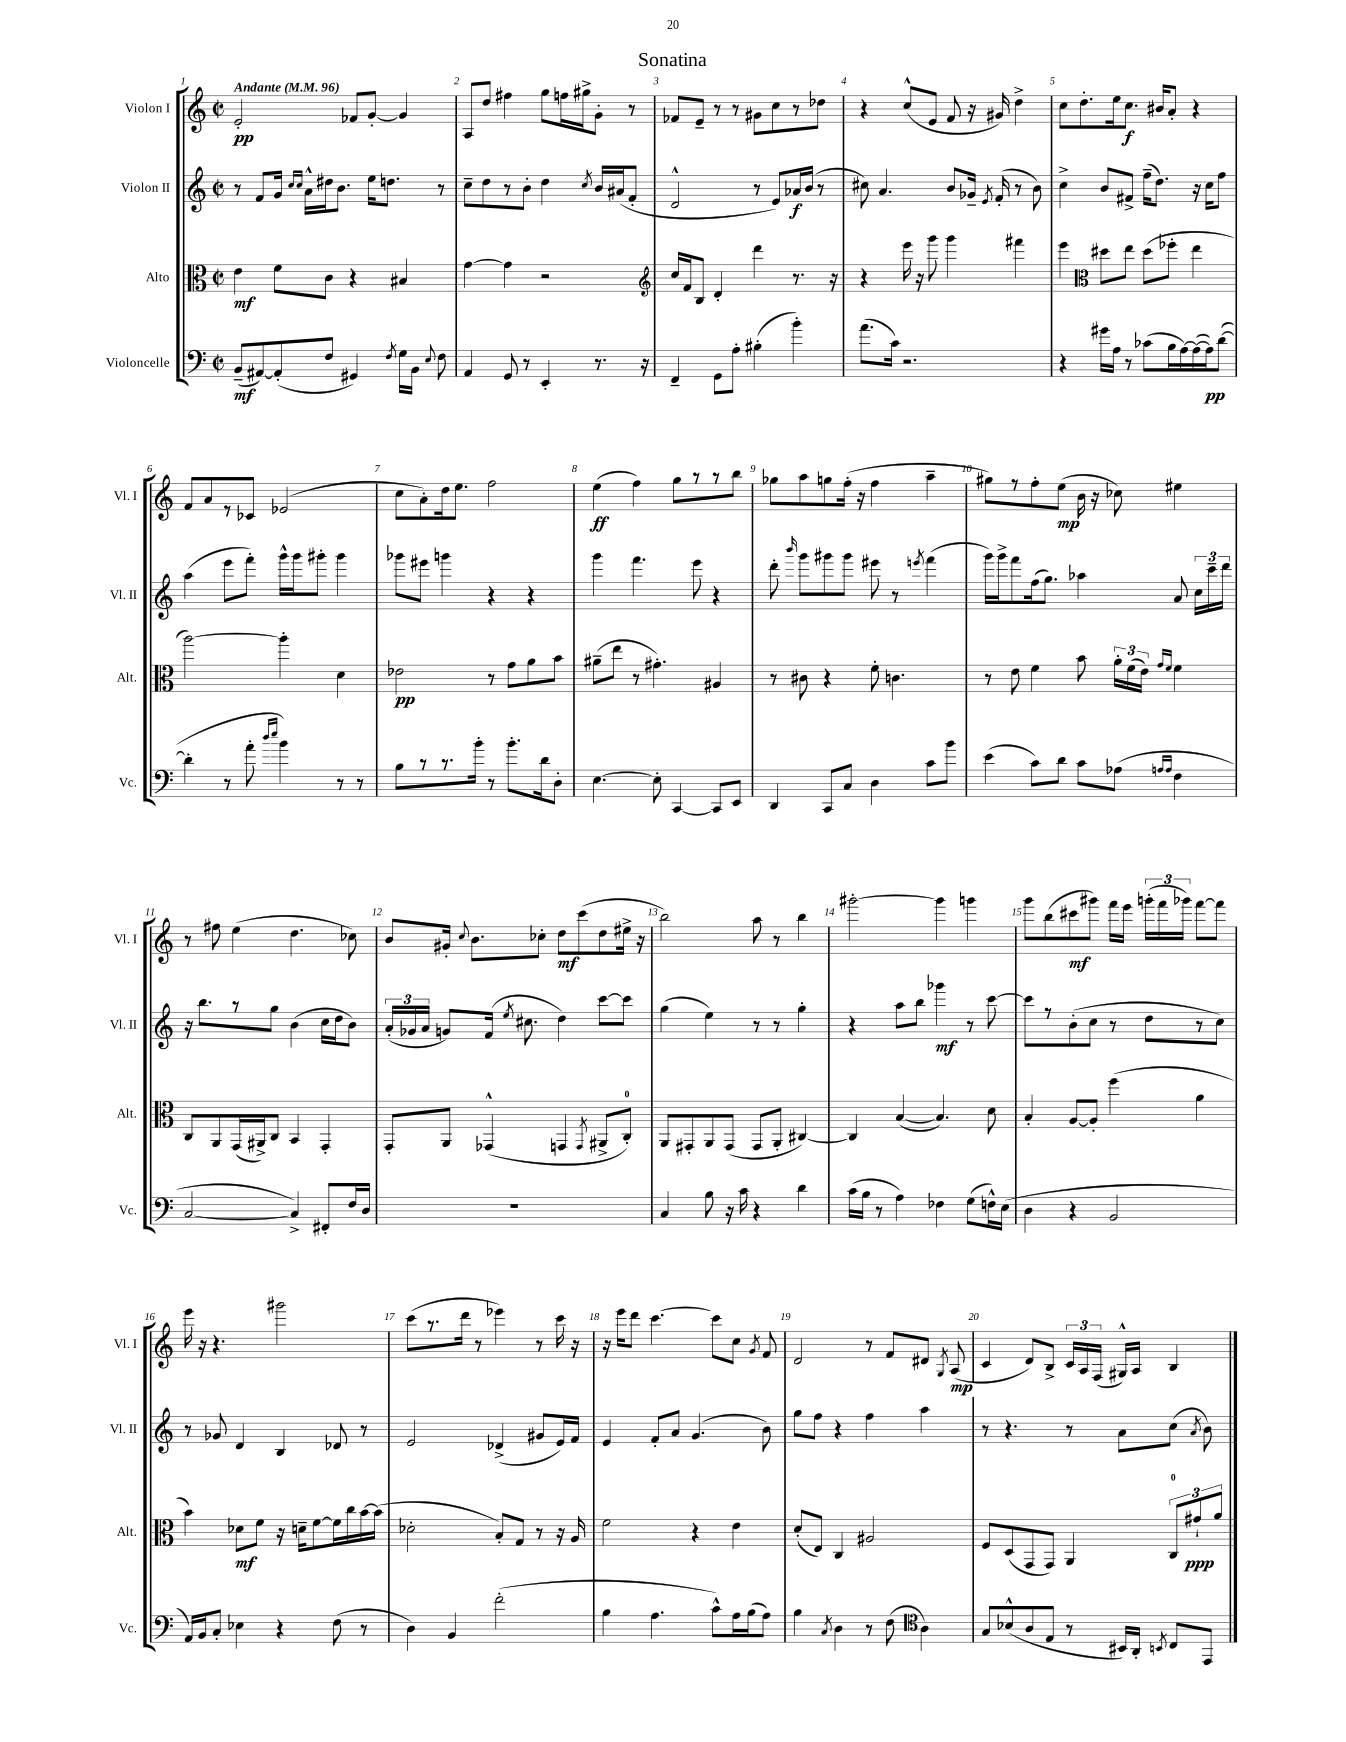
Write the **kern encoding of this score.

**kern	**dynam	**kern	**dynam	**kern	**dynam	**kern	**dynam
*part4	*part4	*part3	*part3	*part2	*part2	*part1	*part1
*staff4	*staff4	*staff3	*staff3	*staff2	*staff2	*staff1	*staff1
*I"Violoncelle	*	*I"Alto	*	*I"Violon II	*	*I"Violon I	*
*I'Vc.	*	*I'Alt.	*	*I'Vl. II	*	*I'Vl. I	*
*clefF4	*	*clefC3	*	*clefG2	*	*clefG2	*
*k[]	*	*k[]	*	*k[]	*	*k[]	*
*M2/2	*	*M2/2	*	*M2/2	*	*M2/2	*
*met(c|)	*	*met(c|)	*	*met(c|)	*	*met(c|)	*
*MM96	*	*MM96	*	*MM96	*	*MM96	*
=1	=1	=1	=1	=1	=1	=1	=1
!	!	!	!	!	!	!LO:TX:a:B:t=Andante	!
(8BB~/L	mf	4e\	mf	8r	.	2e'/	pp
[8AA#X/)	.	.	.	8f/L	.	.	.
(8AA#'/]	.	8f\L	.	16g/Jk	.	.	.
.	.	.	.	16qqcc/LL	.	.	.
.	.	.	.	16qqcc/JJ	.	.	.
.	.	.	.	16a^^\LL	.	.	.
8F/J	.	8c\J	.	16dd#X\J	.	.	.
.	.	.	.	8.b\J	.	.	.
4GG#X/)	.	4r	.	.	.	8f-X/L	.
.	.	.	.	16ee\KL	.	[8g'/J	.
.	.	.	.	8.ddn\J	.	.	.
8qF/	.	.	.	.	.	.	.
16G\LL	.	4B#X/	.	.	.	4g/]	.
16BB\JJ	.	.	.	.	.	.	.
8qqE/	.	.	.	.	.	.	.
8F\	.	.	.	8r	.	.	.
=2	=2	=2	=2	=2	=2	=2	=2
4AA/	.	[4g\	.	8cc~\L	.	8A/L	.
.	.	.	.	8dd\	.	8dd/J	.
8GG/	.	4g\]	.	8r	.	4ff#X\	.
8r	.	.	.	8b'\J	.	.	.
4EE'/	.	2r	.	4dd\	.	8gg\L	.
.	.	.	.	.	.	16ffn\L	.
.	.	.	.	.	.	16gg#X^\J	.
.	.	.	.	8qcc/	.	.	.
8.r	.	.	.	16b/LL	.	8g'\J	.
.	.	.	.	(16a#X/J	.	.	.
.	.	.	.	8f'/J	.	8r	.
16r	.	.	.	.	.	.	.
=3	=3	=3	=3	=3	=3	=3	=3
*	*	*clefG2	*	*	*	*	*
4FF~/	.	16cc/LL	.	2d^^/	.	8f-X/L	.
.	.	16f/J	.	.	.	.	.
.	.	8B/J	.	.	.	8e~/J	.
8GG\L	.	4d'/	.	.	.	8r	.
8A'\J	.	.	.	.	.	8r	.
(4B#X'\	.	4ddd\	.	8r	.	8g#X\L	.
.	.	.	.	8e/L)	.	8cc\	.
4b'\)	.	8.r	.	16a-X/L	f	8r	.
.	.	.	.	(16b/JJ	.	.	.
.	.	.	.	8r	.	8dd-X\J	.
.	.	16r	.	.	.	.	.
=4	=4	=4	=4	=4	=4	=4	=4
(8.a\L	.	4r	.	8cc#X\)	.	4r	.
.	.	.	.	4.a/	.	.	.
16c\Jk)	.	.	.	.	.	.	.
2.r	.	16eee\	.	.	.	(8cc^^/L	.
.	.	16r	.	.	.	.	.
.	.	8ggg\	.	.	.	8e/J	.
.	.	4ggg\	.	8b/L	.	8f/	.
.	.	.	.	16g-X~/Jk	.	16r	.
.	.	.	.	8qe/	.	.	.
.	.	.	.	(16f'/	.	16g#X/)	.
.	.	4fff#X\	.	8r	.	4dd^\	.
.	.	.	.	8b\)	.	.	.
=5	=5	=5	=5	=5	=5	=5	=5
4r	.	4eee\	.	4cc^\	.	8cc\L	.
.	.	.	.	.	.	8.dd'\	.
*	*	*clefC3	*	*	*	*	*
16g#X\LL	.	8dd#X\L	.	8b/L	.	.	.
16A\JJ	.	.	.	.	.	16ee\k	.
8r	.	8ee\J	.	8f#X^/J	.	8.cc\J	f
(8c-X\L	.	(8dd#\L	.	(16ff~\KL	.	.	.
.	.	.	.	8.dd\J)	.	16b#X/KL	.
16B\L	.	8ff-X'\J	.	.	.	8a'/J	.
[16A\)	.	.	.	.	.	.	.
(16A\_	.	4ee\	.	16r	.	4r	.
16A\J])	pp	.	.	16cc\KL	.	.	.
([8d\J	.	.	.	8ff\J	.	.	.
!!LO:LB:g=z
=6	=6	=6	=6	=6	=6	=6	=6
4d'\]	.	[2aa\)	.	(4aa\	.	8f/L	.
.	.	.	.	.	.	8a/	.
8r	.	.	.	8eee\L	.	8r	.
8a'\	.	.	.	8fff'\J)	.	8c-X/J	.
16qqdd/LL	.	.	.	.	.	.	.
16qqee/JJ	.	.	.	.	.	.	.
4b\)	.	4aa'\]	.	16ggg^^\LL	.	(2e-X/	.
.	.	.	.	16ggg\J	.	.	.
.	.	.	.	8ggg#X'\J	.	.	.
8r	.	4d\	.	4ggg#\	.	.	.
8r	.	.	.	.	.	.	.
=7	=7	=7	=7	=7	=7	=7	=7
8B\L	.	2e-X\	pp	8ggg-X\L	.	8cc\L	.
8r	.	.	.	8eee#X\J	.	8a'\)	.
8.r	.	.	.	4gggn\	.	16dd\k	.
.	.	.	.	.	.	8.ee\J	.
16b'\Jk	.	.	.	.	.	.	.
8r	.	8r	.	4r	.	2ff\	.
8.b'\L	.	8g\L	.	.	.	.	.
.	.	8a\	.	4r	.	.	.
16d\k	.	.	.	.	.	.	.
8D'\J	.	8b\J	.	.	.	.	.
=8	=8	=8	=8	=8	=8	=8	=8
[4.E\	.	(8a#X~\L	.	4ggg\	.	(4ee\	ff
.	.	8ee\J	.	.	.	.	.
.	.	8r	.	4.fff\	.	4ff\)	.
8E'\]	.	4.g#X'\)	.	.	.	.	.
[4CC/	.	.	.	.	.	8gg\L	.
.	.	.	.	8eee\	.	8r	.
8CC/L]	.	4A#X/	.	4r	.	8r	.
8EE/J	.	.	.	.	.	8bb\J	.
=9	=9	=9	=9	=9	=9	=9	=9
4DD/	.	8r	.	8ddd'\	.	8gg-X\L	.
.	.	.	.	16qqbbb/	.	.	.
.	.	8c#X\	.	8ggg\L	.	8aa\	.
8CC/L	.	4r	.	8ggg#X\	.	8ggn\	.
8C/J	.	.	.	8ggg#\J	.	(16ff'\Jk	.
.	.	.	.	.	.	16r	.
4D\	.	8f'\	.	8eee#X\	.	4ff\	.
.	.	4.cn\	.	8r	.	.	.
.	.	.	.	8qeeen/	.	.	.
8c\L	.	.	.	(4fff\	.	4aa~\	.
8b\J	.	.	.	.	.	.	.
=10	=10	=10	=10	=10	=10	=10	=10
(4e\	.	8r	.	16ggg\LL)	.	8gg#X\L)	.
.	.	.	.	16ggg^\J	.	.	.
.	.	8e\	.	8fff\	.	8r	.
8c\L)	.	4f\	.	(16ff\k	.	8ff'\	.
.	.	.	.	8.gg\J)	.	.	.
8d\J	.	.	.	.	.	(8ee\J	mp
8c\L	.	8b\	.	4aa-X\	.	16b\	.
.	.	.	.	.	.	16r	.
(8A-X\J	.	24a'\LL	.	.	.	8cc-X\)	.
.	.	(24f\	.	.	.	.	.
.	.	24e\JJ)	.	.	.	.	.
16qqAn/LL	.	16qqg/LL	.	.	.	.	.
16qqA/JJ	.	16qqf/JJ	.	.	.	.	.
4F\	.	4f\	.	8a/	.	4ee#X\	.
.	.	.	.	24cc\LL	.	.	.
.	.	.	.	24ccc~\	.	.	.
.	.	.	.	24ddd\JJ	.	.	.
!!LO:LB:g=z
=11	=11	=11	=11	=11	=11	=11	=11
[2C/	.	8C/L	.	16r	.	8r	.
.	.	.	.	8.bb\L	.	.	.
.	.	8AA/	.	.	.	8ff#X\	.
.	.	(16GG/L	.	8r	.	(4ee\	.
.	.	16AA#X^/J)	.	.	.	.	.
.	.	8C/J	.	8gg\J	.	.	.
4C^/])	.	4BB/	.	(4b\	.	4.dd\	.
8FF#X'/L	.	4GG'/	.	16cc\LL	.	.	.
.	.	.	.	16dd\J	.	.	.
16F/L	.	.	.	8b\J)	.	8cc-X\)	.
16D/JJ	.	.	.	.	.	.	.
=12	=12	=12	=12	=12	=12	=12	=12
1r	.	8GG'/L	.	(24a'/LL	.	8b/L	.
.	.	.	.	24g-X/	.	.	.
.	.	.	.	24a/JJ	.	.	.
.	.	8AA/J	.	8gn/L)	.	16g#X'/Jk	.
.	.	.	.	.	.	8qqcc/	.
.	.	.	.	.	.	8.b\L	.
.	.	(4GG-X^^/	.	(16f/Jk	.	.	.
.	.	.	.	8qee/	.	.	.
.	.	.	.	8.cc#X\	.	.	.
.	.	.	.	.	.	8cc-X'\J	.
.	.	4GGn/	.	4dd\)	.	8dd\L	mf
.	.	.	.	.	.	(8ccc\	.
.	.	8qGG/	.	.	.	.	.
.	.	8AA#X^/L	.	[8ccc\L	.	8dd\	.
.	.	8C'/J)	.	8ccc\J]	.	16ee#X^\Jk	.
.	.	.	.	.	.	16r	.
=13	=13	=13	=13	=13	=13	=13	=13
4C/	.	8AA/L	.	(4gg\	.	2bb\)	.
.	.	8GG#X'/	.	.	.	.	.
8B\	.	8AA/	.	4ee\)	.	.	.
16r	.	(8GG#/J	.	.	.	.	.
16c\	.	.	.	.	.	.	.
4r	.	8GG#/L	.	8r	.	8aa\	.
.	.	8AA'/J	.	8r	.	8r	.
4d\	.	[4C#X/)	.	4gg'\	.	4bb\	.
=14	=14	=14	=14	=14	=14	=14	=14
(16c\LL	.	4C#/]	.	4r	.	[2ggg#X'\	.
16B\JJ	.	.	.	.	.	.	.
8r	.	.	.	.	.	.	.
4A\)	.	([4B/	.	8aa\L	.	.	.
.	.	.	.	8bb\J	.	.	.
4F-X\	.	4.B/])	.	4ggg-X\	mf	4ggg#\]	.
(8G\L	.	.	.	8r	.	4gggn\	.
16Fn^^\L)	.	8d\	.	[8ccc\	.	.	.
(16E\JJ	.	.	.	.	.	.	.
=15	=15	=15	=15	=15	=15	=15	=15
4D\	.	4B'/	.	8ccc\L]	.	8ggg\L	.
.	.	.	.	8r	.	(8bb\	.
4r	.	[8A/L	.	(8b'\	.	8ccc#X\	mf
.	.	8A'/J]	.	8cc\J	.	8ggg#X\J)	.
2BB/	.	(4ff\	.	8r	.	16fff\LL	.
.	.	.	.	.	.	16eee\JJ	.
.	.	.	.	8dd\L	.	(24gggn'\LL	.
.	.	.	.	.	.	24fff\	.
.	.	.	.	.	.	24ggg-X\JJ)	.
.	.	4a\	.	8r	.	[8fff\L	.
.	.	.	.	8cc\J)	.	8fff\J]	.
!!LO:LB:g=z
=16	=16	=16	=16	=16	=16	=16	=16
16AA/LL)	.	4b\)	.	8r	.	16eee\	.
16BB/J	.	.	.	.	.	16r	.
8C'/J	.	.	.	8g-X/	.	4.r	.
4E-X\	.	8d-X\L	mf	4d/	.	.	.
.	.	8f\J	.	.	.	.	.
4r	.	16r	.	4B/	.	2ggg#X\	.
.	.	16dn~\KL	.	.	.	.	.
.	.	[8f\	.	.	.	.	.
(8F\	.	16f\L]	.	8d-X/	.	.	.
.	.	16cc\	.	.	.	.	.
8r	.	[16b\	.	8r	.	.	.
.	.	(16b\JJ]	.	.	.	.	.
=17	=17	=17	=17	=17	=17	=17	=17
4D\)	.	2d-X'\	.	2e/	.	(8ccc\L	.
.	.	.	.	.	.	8.r	.
4BB/	.	.	.	.	.	.	.
.	.	.	.	.	.	16ddd\Jk	.
.	.	.	.	.	.	8r	.
(2f'\	.	8B'/L)	.	(4d-X^/	.	4eee-X\)	.
.	.	8G/J	.	.	.	.	.
.	.	8r	.	8g#X/L	.	8r	.
.	.	16r	.	16e/L)	.	16ccc\	.
.	.	16A/	.	16f/JJ	.	16r	.
=18	=18	=18	=18	=18	=18	=18	=18
4B\	.	2f\	.	4e/	.	16r	.
.	.	.	.	.	.	16eee\KL	.
.	.	.	.	.	.	8ddd\J	.
4.A\	.	.	.	8f'/L	.	[4.ccc\	.
.	.	.	.	8a/J	.	.	.
.	.	4r	.	(4.g/	.	.	.
8c^^\L)	.	.	.	.	.	8ccc\L]	.
16A\L	.	4e\	.	.	.	8cc\J	.
(16B\J	.	.	.	.	.	.	.
.	.	.	.	.	.	8qg/	.
8A\J)	.	.	.	8b\)	.	8f/	.
=19	=19	=19	=19	=19	=19	=19	=19
4B\	.	(8d'/L	.	8gg\L	.	2d/	.
.	.	8E/J)	.	8ff\J	.	.	.
8qC/	.	.	.	.	.	.	.
4D\	.	4C/	.	4r	.	.	.
8r	.	2A#X/	.	4ff\	.	8r	.
(8F\	.	.	.	.	.	8f/L	.
*clefC4	*	*	*	*	*	*	*
4A\)	.	.	.	4aa\	.	8d#X/J	.
.	.	.	.	.	.	8qG/	.
.	.	.	.	.	.	(8A/	mp
=20	=20	=20	=20	=20	=20	=20	=20
8G/L	.	8F/L	.	8r	.	4c/	.
(8B-X^^/	.	(8D/	.	4.r	.	.	.
8A/	.	8GG/	.	.	.	8d/L)	.
8E/J	.	8GG/J)	.	.	.	8B^/J	.
8r	.	4AA/	.	8r	.	24c/LL	.
.	.	.	.	.	.	24A/	.
.	.	.	.	.	.	(24F/JJ	.
16BB#X/LL)	.	.	.	8a\L	.	16G#X^^/LL)	.
16AA'/JJ	.	.	.	.	.	16A/JJ	.
8qBBn/	.	.	.	.	.	.	.
8C/L	.	12C/L	.	(8cc\J	.	4B/	.
.	.	12g#X`/	ppp	.	.	.	.
.	.	.	.	8qa/	.	.	.
8EE/J	.	.	.	8b\)	.	.	.
.	.	12a/J	.	.	.	.	.
==	==	==	==	==	==	==	==
*-	*-	*-	*-	*-	*-	*-	*-
